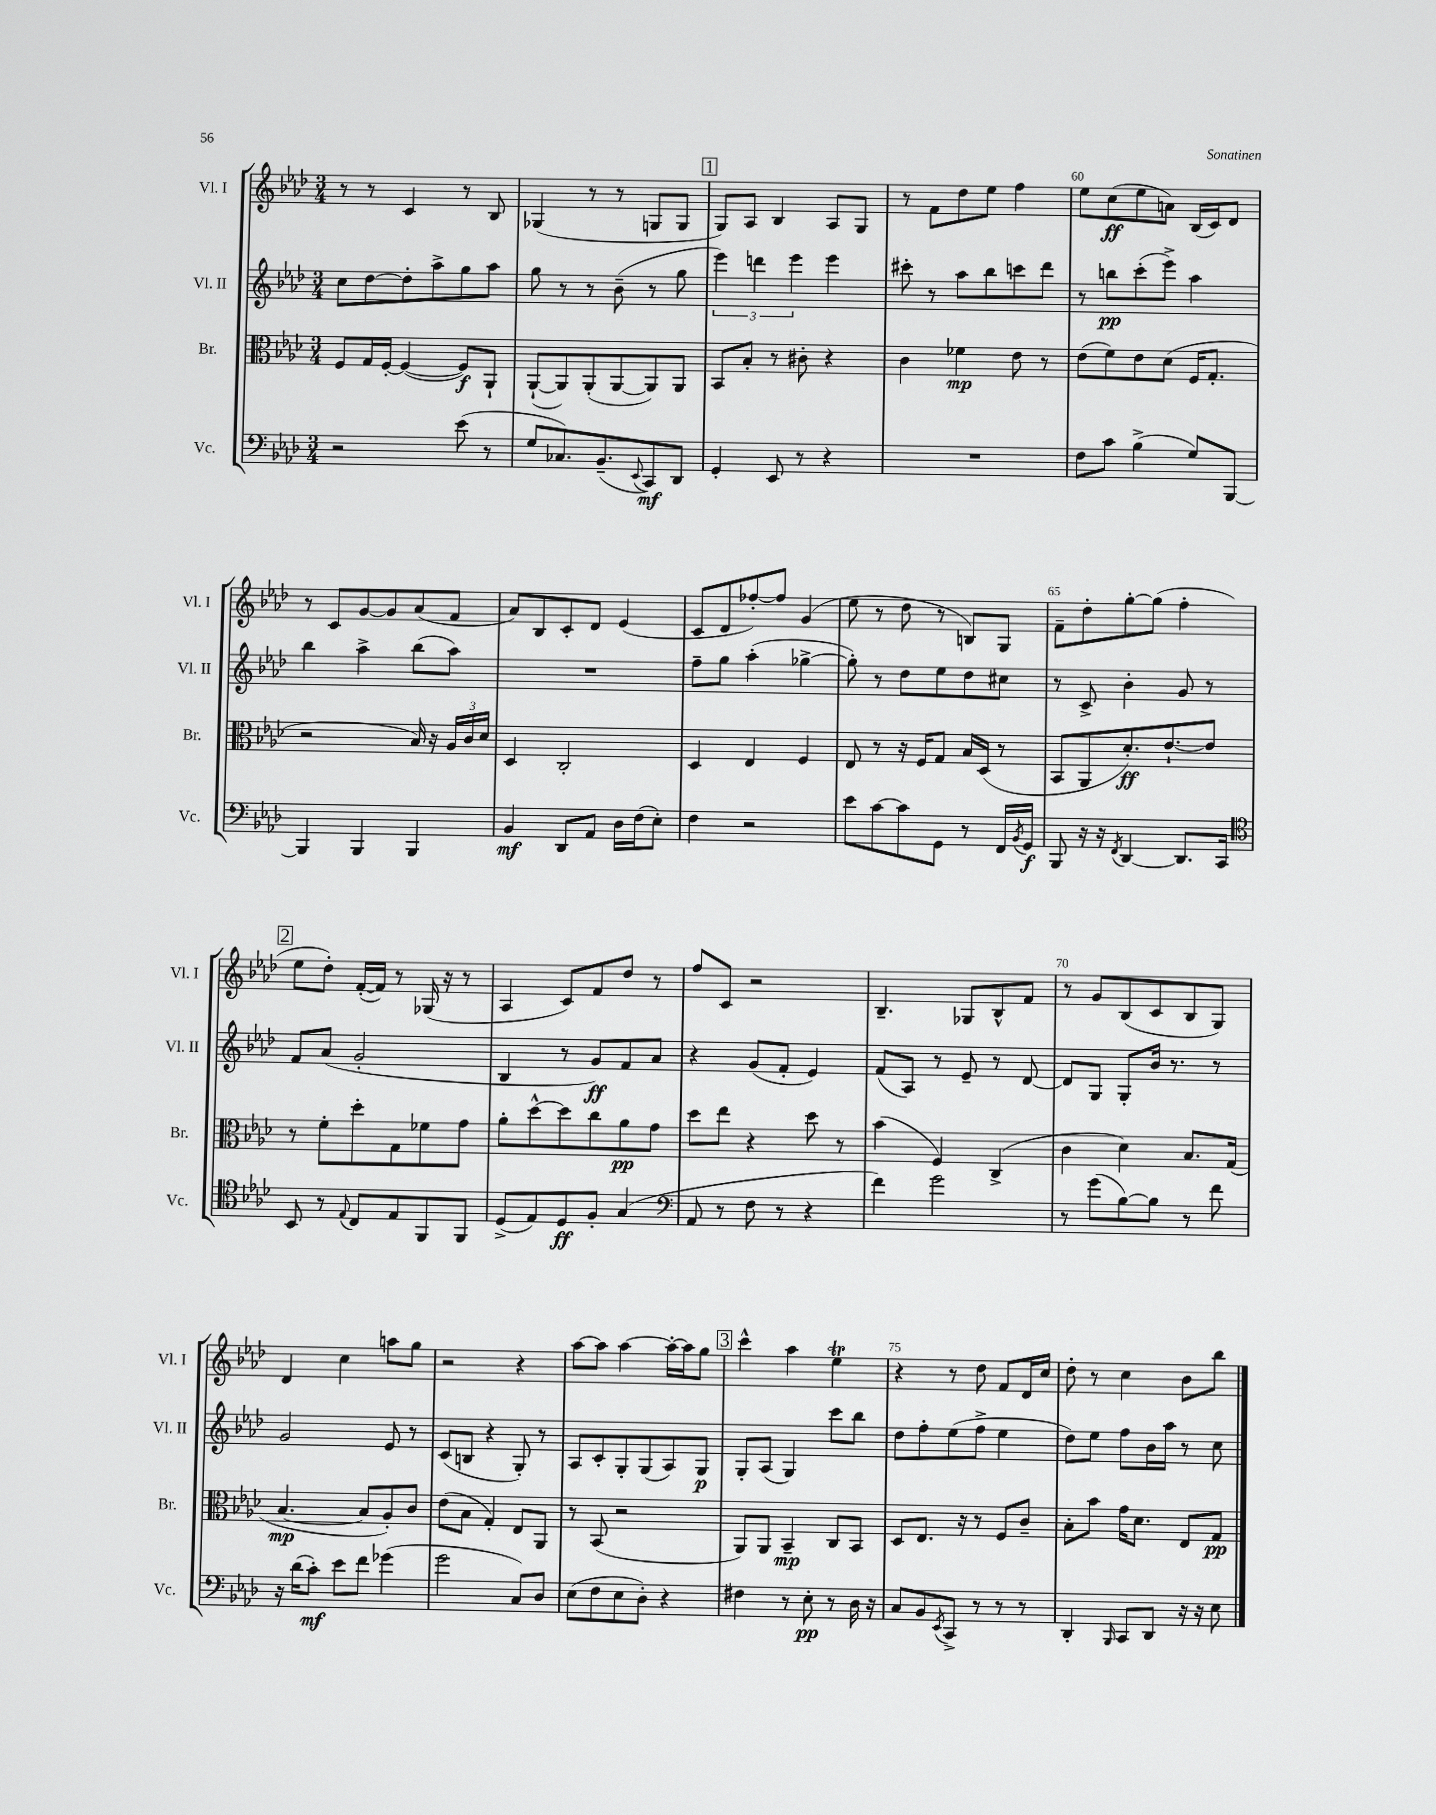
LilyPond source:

<<
\new StaffGroup <<
\new Staff = "s0" \with { instrumentName = "Vl. I" shortInstrumentName = "Vl. I" } {
    \clef treble \key aes \major \numericTimeSignature \time 3/4
    r8 r8 c'4 r8 bes8 |
    ges4( r8 r8 g8 g8 |
    \mark \markup { \box "1" } g8) aes8 bes4 aes8 g8 |
    r8 f'8 des''8 ees''8 f''4 |
    ees''8 c''8\ff( ees''8 a'8) bes16( c'16) des'8 |
    r8 c'8 g'8~ g'8 aes'8( f'8 |
    aes'8) bes8 c'8-. des'8 ees'4( |
    c'8 des'8 fes''8~-.) fes''8 g'4( |
    ees''8 r8 des''8 r8 b8) g8 |
    f'8-- des''8-. g''8~-. g''8( f''4-. |
    \mark \markup { \box "2" } ees''8 des''8-.) f'16~-.( f'16) r8 ges16( r16 r8 |
    aes4 c'8) f'8 des''8 r8 |
    f''8 c'8 r2 |
    bes4.-- ges8 bes8-^ f'8 |
    r8 g'8 bes8( c'8 bes8 g8) |
    des'4 c''4 a''8 g''8 |
    r2 r4 |
    aes''8~ aes''8 aes''4~ aes''16~-. aes''16 g''8 |
    \mark \markup { \box "3" } c'''4-^ aes''4 ees''4\trill |
    r4 r8 des''8 f'8 des'16 c''16 |
    des''8-. r8 c''4 bes'8 bes''8 \bar "|." |
}
\new Staff = "s1" \with { instrumentName = "Vl. II" shortInstrumentName = "Vl. II" } {
    \clef treble \key aes \major \numericTimeSignature \time 3/4
    c''8 des''8~ des''8-. aes''8-> g''8 aes''8 |
    g''8 r8 r8 bes'8--( r8 g''8 |
    \mark \markup { \box "1" } \tuplet 3/2 { ees'''4) d'''4 ees'''4 } ees'''4 |
    cis'''8-. r8 aes''8 bes''8 c'''8 des'''8 |
    r8 b''8\pp c'''8-.( ees'''8->) aes''4 |
    bes''4 aes''4-> bes''8( aes''8) |
    R2. |
    f''8-- g''8 aes''4-.( ges''4~-> |
    ges''8-.) r8 des''8 ees''8 des''8 cis''8 |
    r8 c'8-> bes'4-. g'8 r8 |
    \mark \markup { \box "2" } f'8 aes'8( g'2-. |
    bes4 r8 g'8\ff) f'8 aes'8 |
    r4 g'8( f'8-. ees'4) |
    f'8( aes8) r8 ees'8-- r8 des'8~ |
    des'8 g8 g8-. bes'16 r8. r8 |
    g'2 ees'8 r8 |
    c'8( b8 r4 g8-.) r8 |
    aes8 c'8-. g8-. g8( aes8) g8\p |
    \mark \markup { \box "3" } g8-. aes8( g4) c'''8 bes''8 |
    des''8 f''8-. ees''8( f''8-> ees''4 |
    des''8) ees''8 f''8 bes'16 aes''16 r8 c''8 \bar "|." |
}
\new Staff = "s2" \with { instrumentName = "Br." shortInstrumentName = "Br." } {
    \clef alto \key aes \major \numericTimeSignature \time 3/4
    f8 g16 f16~-. f4~( f8\f) aes,8-! |
    aes,8~-!( aes,8) aes,8-.( aes,8~ aes,8) aes,8 |
    \mark \markup { \box "1" } bes,8 bes8-. r8 cis'8-. r4 |
    c'4 fes'4\mp ees'8 r8 |
    ees'8( f'8) ees'8 des'8( f16 g8.-. |
    r2 bes16) r16 \tuplet 3/2 { aes16 c'16 des'16 } |
    des4 c2-. |
    des4 ees4 f4 |
    ees8 r8 r16 f16 g8 bes16 des16( r8 |
    bes,8 aes,8 des'8.-.\ff) ees'8.~-! ees'8 |
    \mark \markup { \box "2" } r8 f'8-. des''8-. g8 fes'8 g'8 |
    aes'8-. des''8~-^ des''8 c''8 aes'8\pp g'8 |
    des''8 ees''8 r4 des''8 r8 |
    bes'4( f4) c4->( |
    c'4 des'4) bes8. g16( |
    bes4.~\mp bes8 aes8-.) c'8 |
    ees'8( bes8 g4-.) ees8 aes,8 |
    r8 bes,8( r2 |
    \mark \markup { \box "3" } aes,8) aes,8 bes,4--\mp c8 bes,8 |
    des8 ees8. r16 r8 f8 c'8-- |
    bes8-. bes'8 g'16 des'8. ees8 g8\pp \bar "|." |
}
\new Staff = "s3" \with { instrumentName = "Vc." shortInstrumentName = "Vc." } {
    \clef bass \key aes \major \numericTimeSignature \time 3/4
    r2 ees'8( r8 |
    g8 ces8.) bes,8.--( \appoggiatura { ees,8 } c,8\mf) des,8 |
    \mark \markup { \box "1" } g,4-. ees,8 r8 r4 |
    R2. |
    f8 c'8 bes4->( g8) bes,,8~ |
    bes,,4 bes,,4 bes,,4 |
    bes,4\mf des,8 aes,8 des16 f16( ees8-.) |
    f4 r2 |
    ees'8 c'8~ c'8 g,8 r8 f,16 \acciaccatura { bes,8 } g,16\f |
    bes,,8 r16 r16 \acciaccatura { f,8 } des,4~ des,8. c,16 |
    \mark \markup { \box "2" } \clef tenor bes,8 r8 \appoggiatura { ees8 } c8 ees8 f,8 f,8 |
    des8->( ees8) des8\ff f8-. g4( |
    \clef bass aes,8 r8 f8 r8 r4 |
    f'4) g'2 |
    r8 g'8( bes8~) bes8 r8 f'8 |
    r16 des'16( c'8-.\mf) ees'8 f'8 ges'4( |
    g'2 c8) des8 |
    ees8( f8 ees8 des8-.) r4 |
    \mark \markup { \box "3" } fis4 r8 ees8-.\pp r8 des16 r16 |
    c8 bes,8 \acciaccatura { ees,8 } c,8-> r8 r8 r8 |
    des,4-. \grace { bes,,16 } c,8 des,8 r16 r16 ees8 \bar "|." |
}
>>
>>
\layout { \context { \Score currentBarNumber = #56 \override BarNumber.break-visibility = ##(#f #t #t) barNumberVisibility = #(every-nth-bar-number-visible 5) } }
